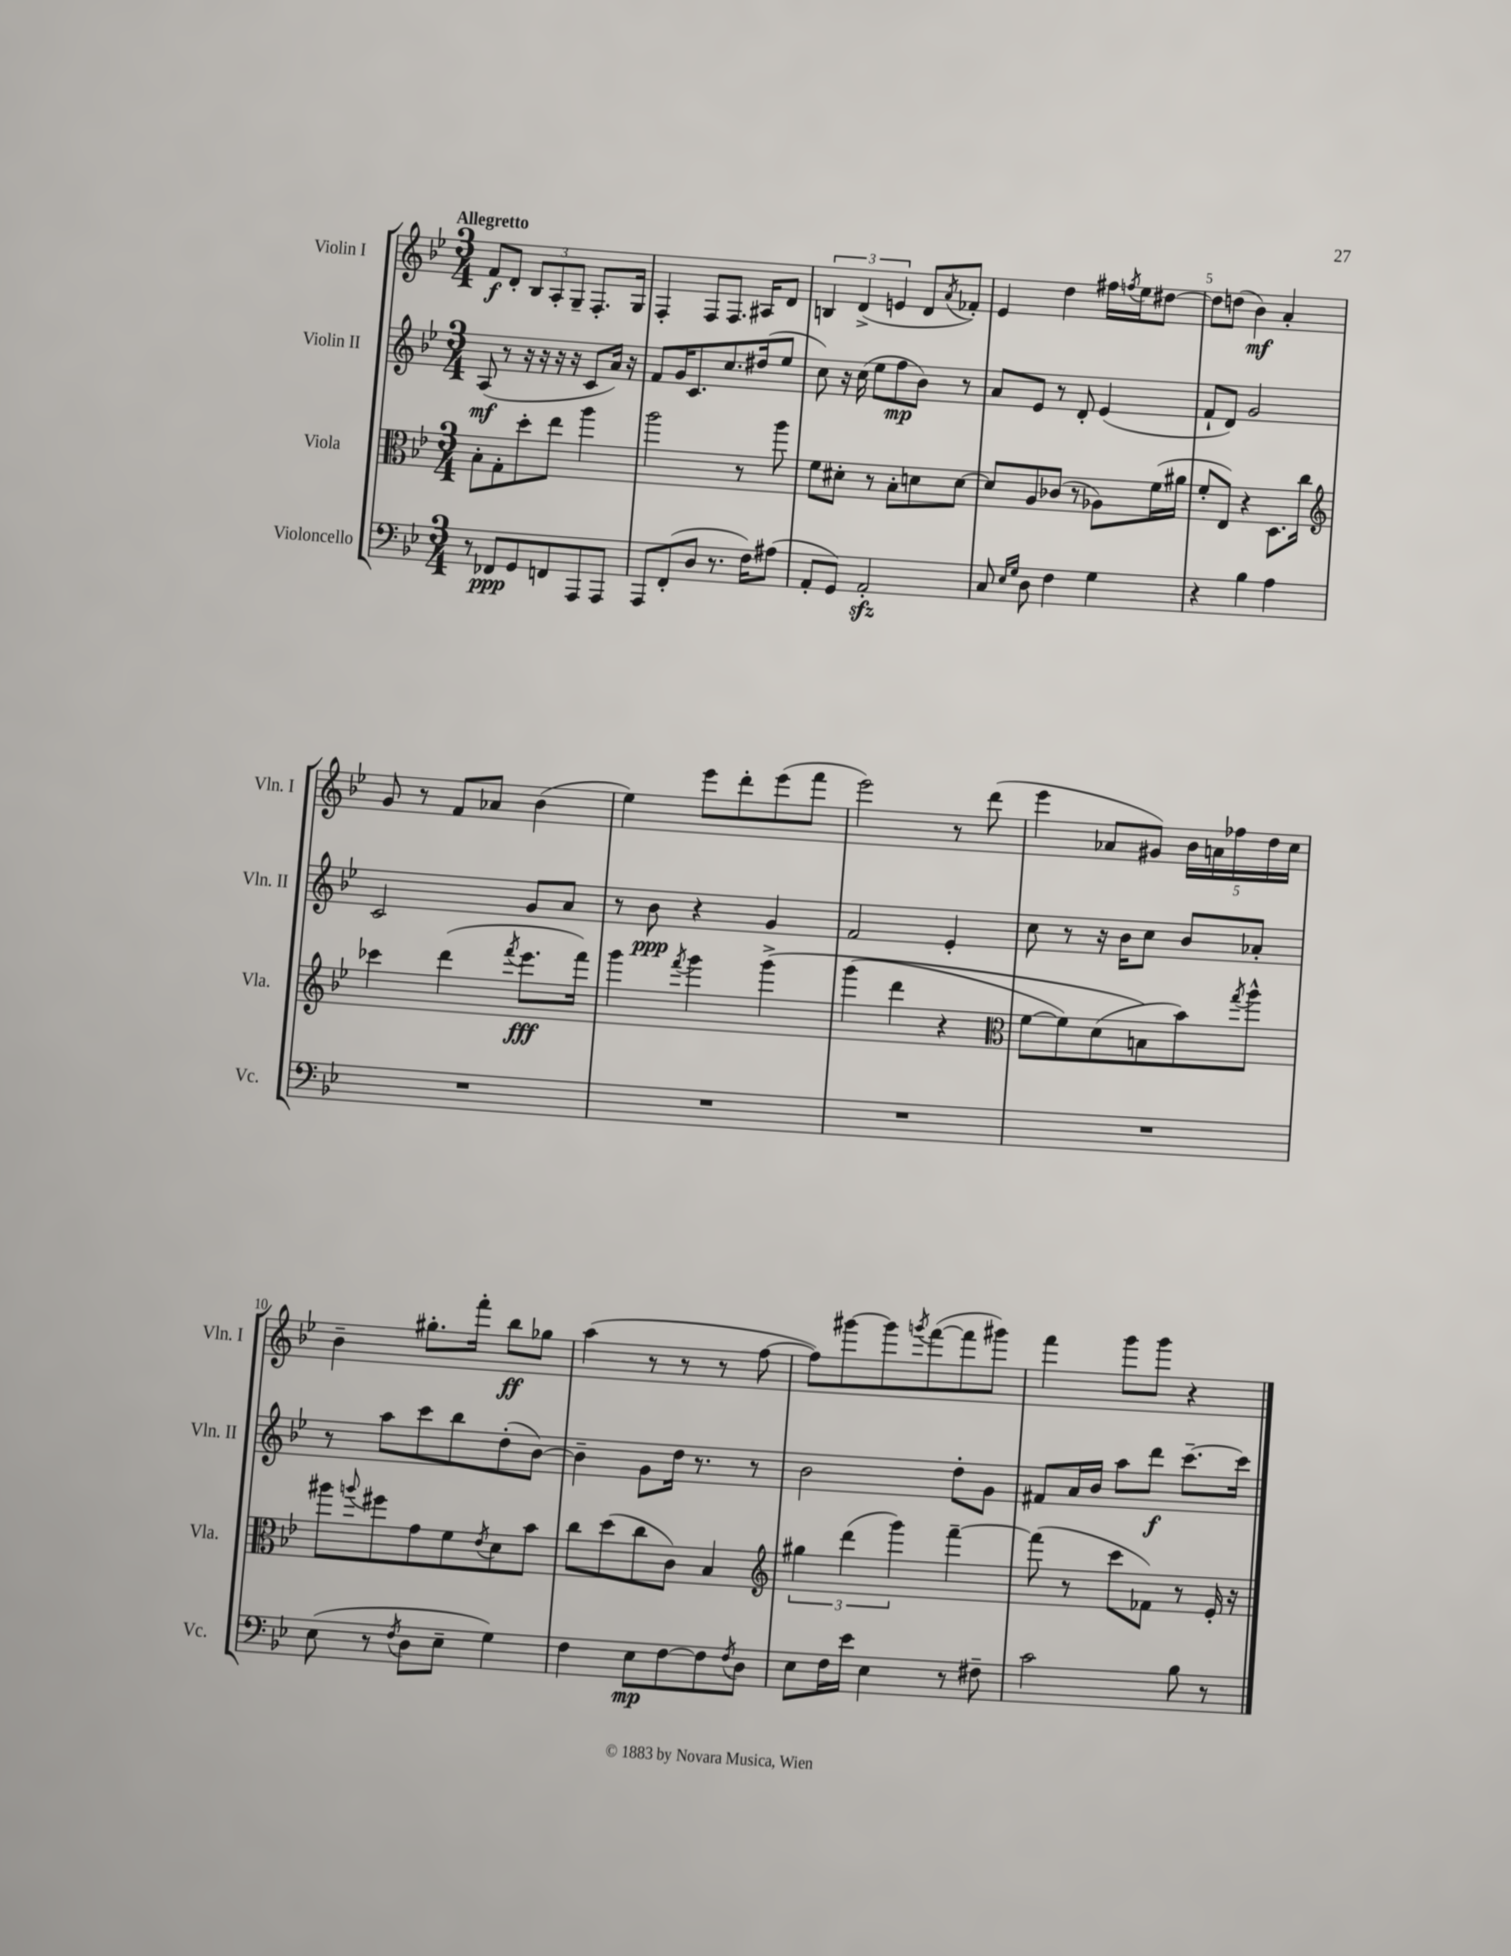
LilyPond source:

<<
\new StaffGroup <<
\new Staff = "s0" \with { instrumentName = "Violin I" shortInstrumentName = "Vln. I" } {
    \clef treble \key bes \major \numericTimeSignature \time 3/4 \tempo "Allegretto"
    f'8\f d'8-. \tuplet 3/2 { bes8 a8-. g8-- } f8.-. g16 |
    f4-. f8 f8. ais16 d'8 |
    \tuplet 3/2 { b4 d'4->( e'4 } d'8 \acciaccatura { a'8 } fes'8-.) |
    ees'4 d''4 fis''16 \acciaccatura { f''8 } ees''16 dis''8~ |
    dis''8 d''8( bes'4\mf) a'4-. |
    g'8 r8 f'8 aes'8 bes'4( |
    ees''4) ees'''8 d'''8-. ees'''8( f'''8 |
    ees'''2) r8 d'''8( |
    ees'''4 aes'8 gis'8) \tuplet 5/4 { bes'16 a'16 fes''16 d''16 c''16 } |
    bes'4-- gis''8.-. f'''16-. bes''8\ff ges''8 |
    a''4( r8 r8 r8 f''8~ |
    f''8) gis'''8~ gis'''8 \acciaccatura { g'''8 } f'''8~( f'''8 gis'''8) |
    f'''4 g'''8 g'''8 r4 \bar "|." |
}
\new Staff = "s1" \with { instrumentName = "Violin II" shortInstrumentName = "Vln. II" } {
    \clef treble \key bes \major \numericTimeSignature \time 3/4
    a8\mf( r8 r16 r16 r16 r16 c'8 a'16) r16 |
    f'8 g'16 c'8. c''8. dis''16( ees''8 |
    c''8) r16 c''16( ees''8 f''8\mp bes'8) r8 |
    a'8 ees'8 r8 d'8-. ees'4( |
    f'8-! d'8) g'2 |
    c'2 g'8 a'8 |
    r8 bes'8\ppp r4 g'4 |
    f'2 ees'4-. |
    c''8 r8 r16 bes'16 c''8 bes'8 aes'8-. |
    r8 a''8 c'''8 bes''8 d''8-.( bes'8~) |
    bes'4-- g'8 d''16 r8. r8 |
    bes'2 d''8-. g'8 |
    fis'8 a'16 bes'16 a''8 d'''8\f c'''8.~-- c'''16 \bar "|." |
}
\new Staff = "s2" \with { instrumentName = "Viola" shortInstrumentName = "Vla." } {
    \clef alto \key bes \major \numericTimeSignature \time 3/4
    bes8-. g8-. d''8-. ees''8 a''4 |
    a''2 r8 a''8 |
    f'8 dis'8-. r8 bes8-. d'8 d'8~ |
    d'8 a8 ces'8( r8 aes8) f'16( ais'16 |
    f'8-. ees8) r4 d8. c''16 |
    \clef treble ces'''4 d'''4( \acciaccatura { f'''8 } ees'''8.\fff f'''16) |
    g'''4 \acciaccatura { f'''8 } g'''4 g'''4->\( |
    g'''4( d'''4 r4 |
    \clef alto f'8~ f'8) d'8( b8\) bes'8) \acciaccatura { g''8 } a''8-^ |
    ais''8 \appoggiatura { a''8 } fis''8 g'8 f'8 \acciaccatura { ees'8 } d'8 bes'8 |
    c''8 d''8( c''8 c'8) bes4 |
    \clef treble \tuplet 3/2 { gis''4 d'''4( g'''4) } f'''4~-- |
    f'''8( r8 c'''8 fes'8) r8 ees'16-. r16 \bar "|." |
}
\new Staff = "s3" \with { instrumentName = "Violoncello" shortInstrumentName = "Vc." } {
    \clef bass \key bes \major \numericTimeSignature \time 3/4
    r8 fes,8\ppp g,8 f,8 a,,8 a,,8 |
    a,,8 f,8-.( d8 r8. f16) ais8( |
    a,8-. g,8) a,2-.\sfz |
    c8 \grace { ees16 g16 } d8 f4 g4 |
    r4 bes4 a4 |
    R2. |
    R2. |
    R2. |
    R2. |
    ees8( r8 \acciaccatura { f8 } d8 ees8-- g4) |
    f4 ees8\mp f8~ f8 \acciaccatura { f8 } d8 |
    ees8 f16 ees'16 ees4 r8 fis8-- |
    c'2 bes8 r8 \bar "|." |
}
>>
>>
\layout { \context { \Score \override BarNumber.break-visibility = ##(#f #t #t) barNumberVisibility = #(every-nth-bar-number-visible 5) } }
